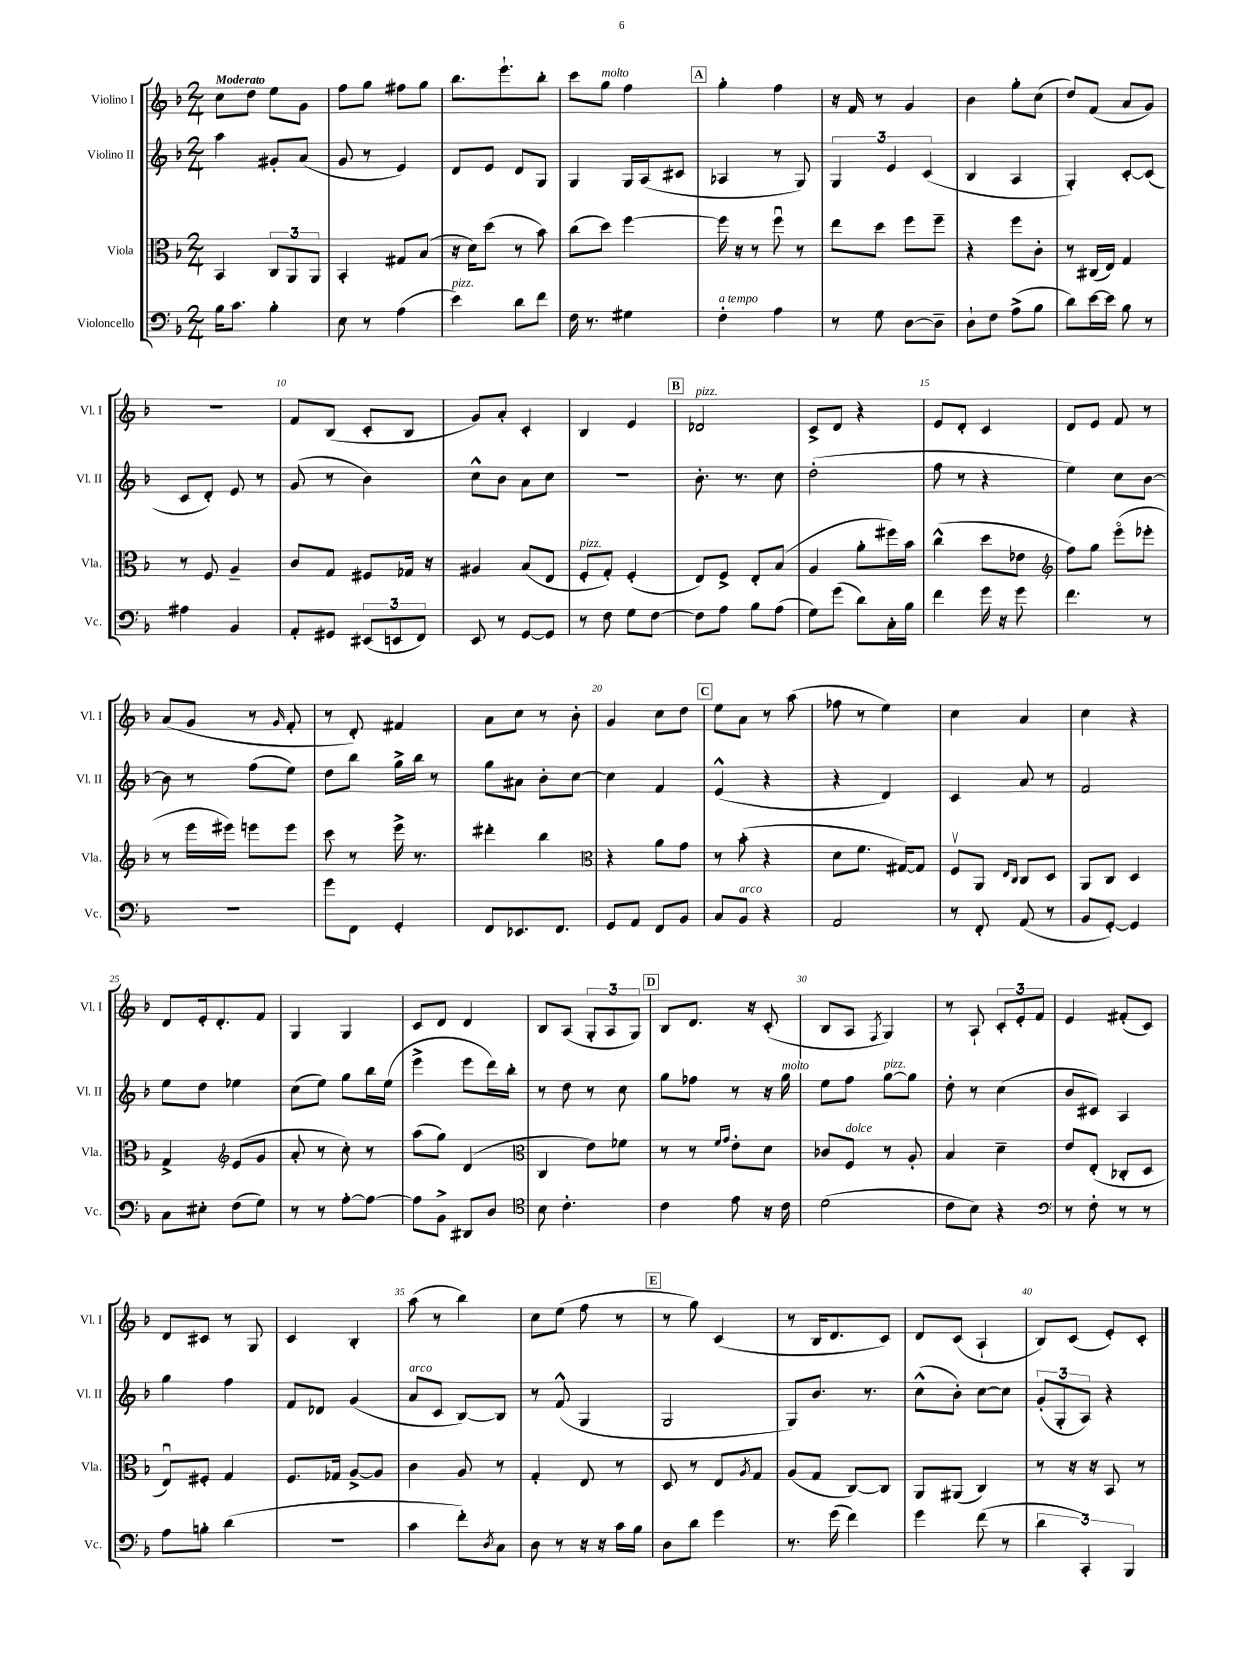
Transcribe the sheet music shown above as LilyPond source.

<<
\new StaffGroup <<
\new Staff = "s0" \with { instrumentName = "Violino I" shortInstrumentName = "Vl. I" } {
    \clef treble \key f \major \numericTimeSignature \time 2/4 \tempo "Moderato"
    c''8 d''8 e''8 g'8 |
    f''8 g''8 fis''8 g''8 |
    bes''8. e'''8.-! bes''8-. |
    c'''8 g''8^\markup { \italic "molto" } f''4 |
    \mark \markup { \box "A" } g''4-. f''4 |
    r16 f'16 r8 g'4 |
    bes'4 g''8-. c''8( |
    d''8) f'8( a'8 g'8) |
    r2 |
    f'8 bes8( c'8-. bes8 |
    g'8) a'8-. c'4-. |
    bes4 e'4 |
    \mark \markup { \box "B" } des'2^\markup { \italic "pizz." } |
    c'8-> d'8 r4 |
    e'8 d'8-. c'4 |
    d'8 e'8 f'8 r8 |
    a'8( g'8 r8 \grace { g'16 } f'8-. |
    r8 d'8-.) fis'4 |
    a'8 c''8 r8 bes'8-. |
    g'4 c''8 d''8 |
    \mark \markup { \box "C" } e''8 a'8 r8 a''8( |
    fes''8 r8 e''4) |
    c''4 a'4 |
    c''4 r4 |
    d'8 e'16-. d'8.-. f'8 |
    g4 g4 |
    c'8 d'8 d'4 |
    bes8 a8( \tuplet 3/2 { g8-. a8 g8) } |
    \mark \markup { \box "D" } bes8 d'8. r16 c'8-.( |
    bes8 a8 \acciaccatura { f8 } g4) |
    r8 a8-! \tuplet 3/2 { c'8-. e'8-. f'8 } |
    e'4 fis'8-.( c'8) |
    d'8 cis'8 r8 g8 |
    c'4 bes4-. |
    a''8( r8 bes''4) |
    c''8 e''8( f''8 r8 |
    \mark \markup { \box "E" } r8 g''8) c'4( |
    r8 bes16 d'8. c'8) |
    d'8 c'8( a4-! |
    bes8) c'8( e'8-.) c'8-. \bar "|." |
}
\new Staff = "s1" \with { instrumentName = "Violino II" shortInstrumentName = "Vl. II" } {
    \clef treble \key f \major \numericTimeSignature \time 2/4
    a''4 gis'8-. a'8( |
    g'8 r8 e'4) |
    d'8 e'8 d'8 g8 |
    g4 g16 a16( cis'8 |
    \mark \markup { \box "A" } aes4 r8 g8) |
    \tuplet 3/2 { g4 e'4 c'4( } |
    bes4 a4 |
    g4-.) c'8~-. c'8( |
    c'8 d'8-.) e'8 r8 |
    g'8( r8 bes'4) |
    c''8-^ bes'8 a'8 c''8 |
    R2 |
    \mark \markup { \box "B" } bes'8.-. r8. c''8 |
    d''2-.( |
    f''8 r8 r4 |
    e''4) c''8 bes'8~ |
    bes'8 r8 f''8( e''8) |
    d''8 bes''8 g''16-> bes''16 r8 |
    g''8 ais'8 bes'8-. c''8~ |
    c''4 f'4 |
    \mark \markup { \box "C" } e'4-^( r4 |
    r4 d'4) |
    c'4 a'8 r8 |
    f'2 |
    e''8 d''8 ees''4 |
    c''8( e''8) g''8 bes''16 e''16( |
    e'''4-> e'''8 d'''16) bes''16-. |
    r8 d''8 r8 c''8 |
    \mark \markup { \box "D" } g''8 fes''8 r8 r16 g''16^\markup { \italic "molto" } |
    e''8 f''8 g''8~^\markup { \italic "pizz." } g''8 |
    d''8-. r8 c''4( |
    bes'8 cis'8) a4 |
    g''4 f''4 |
    f'8 des'8 g'4( |
    a'8^\markup { \italic "arco" } c'8 bes8~) bes8 |
    r8 f'8-^( g4 |
    \mark \markup { \box "E" } g2 |
    g8) bes'8. r8. |
    c''8-^( bes'8-.) c''8~ c''8 |
    \tuplet 3/2 { g'8-.( g8-. a8) } r4 \bar "|." |
}
\new Staff = "s2" \with { instrumentName = "Viola" shortInstrumentName = "Vla." } {
    \clef alto \key f \major \numericTimeSignature \time 2/4
    bes,4 \tuplet 3/2 { c8 a,8 a,8 } |
    bes,4-. gis8 bes8( |
    r16 d'16) d''8( r8 bes'8) |
    c''8( d''8) f''4~ |
    \mark \markup { \box "A" } f''16 r16 r8 f''8\downbow r8 |
    e''8 d''8 f''8 f''8-- |
    r4 f''8 c'8-. |
    r8 cis16( e16) g4 |
    r8 f8 a4-- |
    c'8 g8 fis8 ges16 r16 |
    ais4 bes8( e8 |
    f8-.^\markup { \italic "pizz." } g8-.) f4-.( |
    \mark \markup { \box "B" } e8) f8-> e8-. bes8( |
    a4 a'8-. fis''16) bes'16 |
    c''4-^( d''8 ees'8 |
    \clef treble f''8) g''8 e'''8\flageolet( ees'''8-. |
    r8 e'''16 eis'''16) e'''8 e'''8 |
    c'''8 r8 e'''16-> r8. |
    dis'''4-. bes''4 |
    \clef alto r4 a'8 g'8 |
    \mark \markup { \box "C" } r8 bes'8-.( r4 |
    d'8 f'8. gis16~) gis8 |
    f8\upbow a,8 \grace { e16 c16 } c8 d8 |
    a,8 c8 d4 |
    g4-> \clef treble e'8( g'8 |
    a'8-. r8 c''8-.) r8 |
    a''8( g''8) d'4( |
    \clef alto c4 e'8) fes'8 |
    \mark \markup { \box "D" } r8 r8 \grace { f'16 g'16 } e'8-. d'8 |
    ces'8 f8^\markup { \italic "dolce" } r8 a8-. |
    bes4 d'4-- |
    e'8 e8-.( ces8-. d8 |
    e8\downbow) fis8-. g4 |
    f8. ges16 a8~-> a8 |
    c'4 a8 r8 |
    g4-. e8 r8 |
    \mark \markup { \box "E" } d8 r8 e8 \acciaccatura { a8 } g8 |
    a8( g8 c8~) c8 |
    a,8 ais,8( c4) |
    r8 r16 r16 bes,8 r8 \bar "|." |
}
\new Staff = "s3" \with { instrumentName = "Violoncello" shortInstrumentName = "Vc." } {
    \clef bass \key f \major \numericTimeSignature \time 2/4
    bes16 c'8. bes4-. |
    e8 r8 a4( |
    e'4^\markup { \italic "pizz." }) d'8 f'8 |
    f16 r8. gis4 |
    \mark \markup { \box "A" } f4-.^\markup { \italic "a tempo" } a4 |
    r8 g8 d8~ d8-- |
    d8-! f8 a8->( bes8 |
    d'8) e'16~ e'16 bes8 r8 |
    ais4 bes,4 |
    a,8-. gis,8 \tuplet 3/2 { eis,8( e,8 f,8) } |
    e,8 r8 g,8~ g,8 |
    r8 f8 g8 f8~ |
    \mark \markup { \box "B" } f8 a8 bes8 a8( |
    g8) g'8( d'8) c16-. bes16 |
    f'4 g'16 r16 g'8 |
    f'4. r8 |
    R2 |
    g'8 f,8 g,4-. |
    f,8 ees,8. f,8. |
    g,8 a,8 f,8 bes,8 |
    \mark \markup { \box "C" } c8 bes,8^\markup { \italic "arco" } r4 |
    a,2 |
    r8 f,8-. a,8( r8 |
    bes,8 g,8~-.) g,4 |
    c8 eis8-. f8( g8) |
    r8 r8 a8~-. a8~ |
    a8 bes,8-> dis,8 d8 |
    \clef tenor bes8 c'4.-. |
    \mark \markup { \box "D" } c'4 e'8 r16 c'16 |
    d'2( |
    c'8 bes8) r4 |
    \clef bass r8 f8-. r8 r8 |
    a8 b8-. d'4( |
    r2 |
    c'4 f'8-.) \acciaccatura { d8 } c8 |
    d8 r8 r16 r16 c'16 bes16 |
    \mark \markup { \box "E" } d8 d'8 g'4 |
    r8. g'16( f'4) |
    g'4 f'8( r8 |
    \tuplet 3/2 { d'4 c,4-.) bes,,4 } \bar "|." |
}
>>
>>
\layout { \context { \Score \override BarNumber.break-visibility = ##(#f #t #t) barNumberVisibility = #(every-nth-bar-number-visible 5) } }
